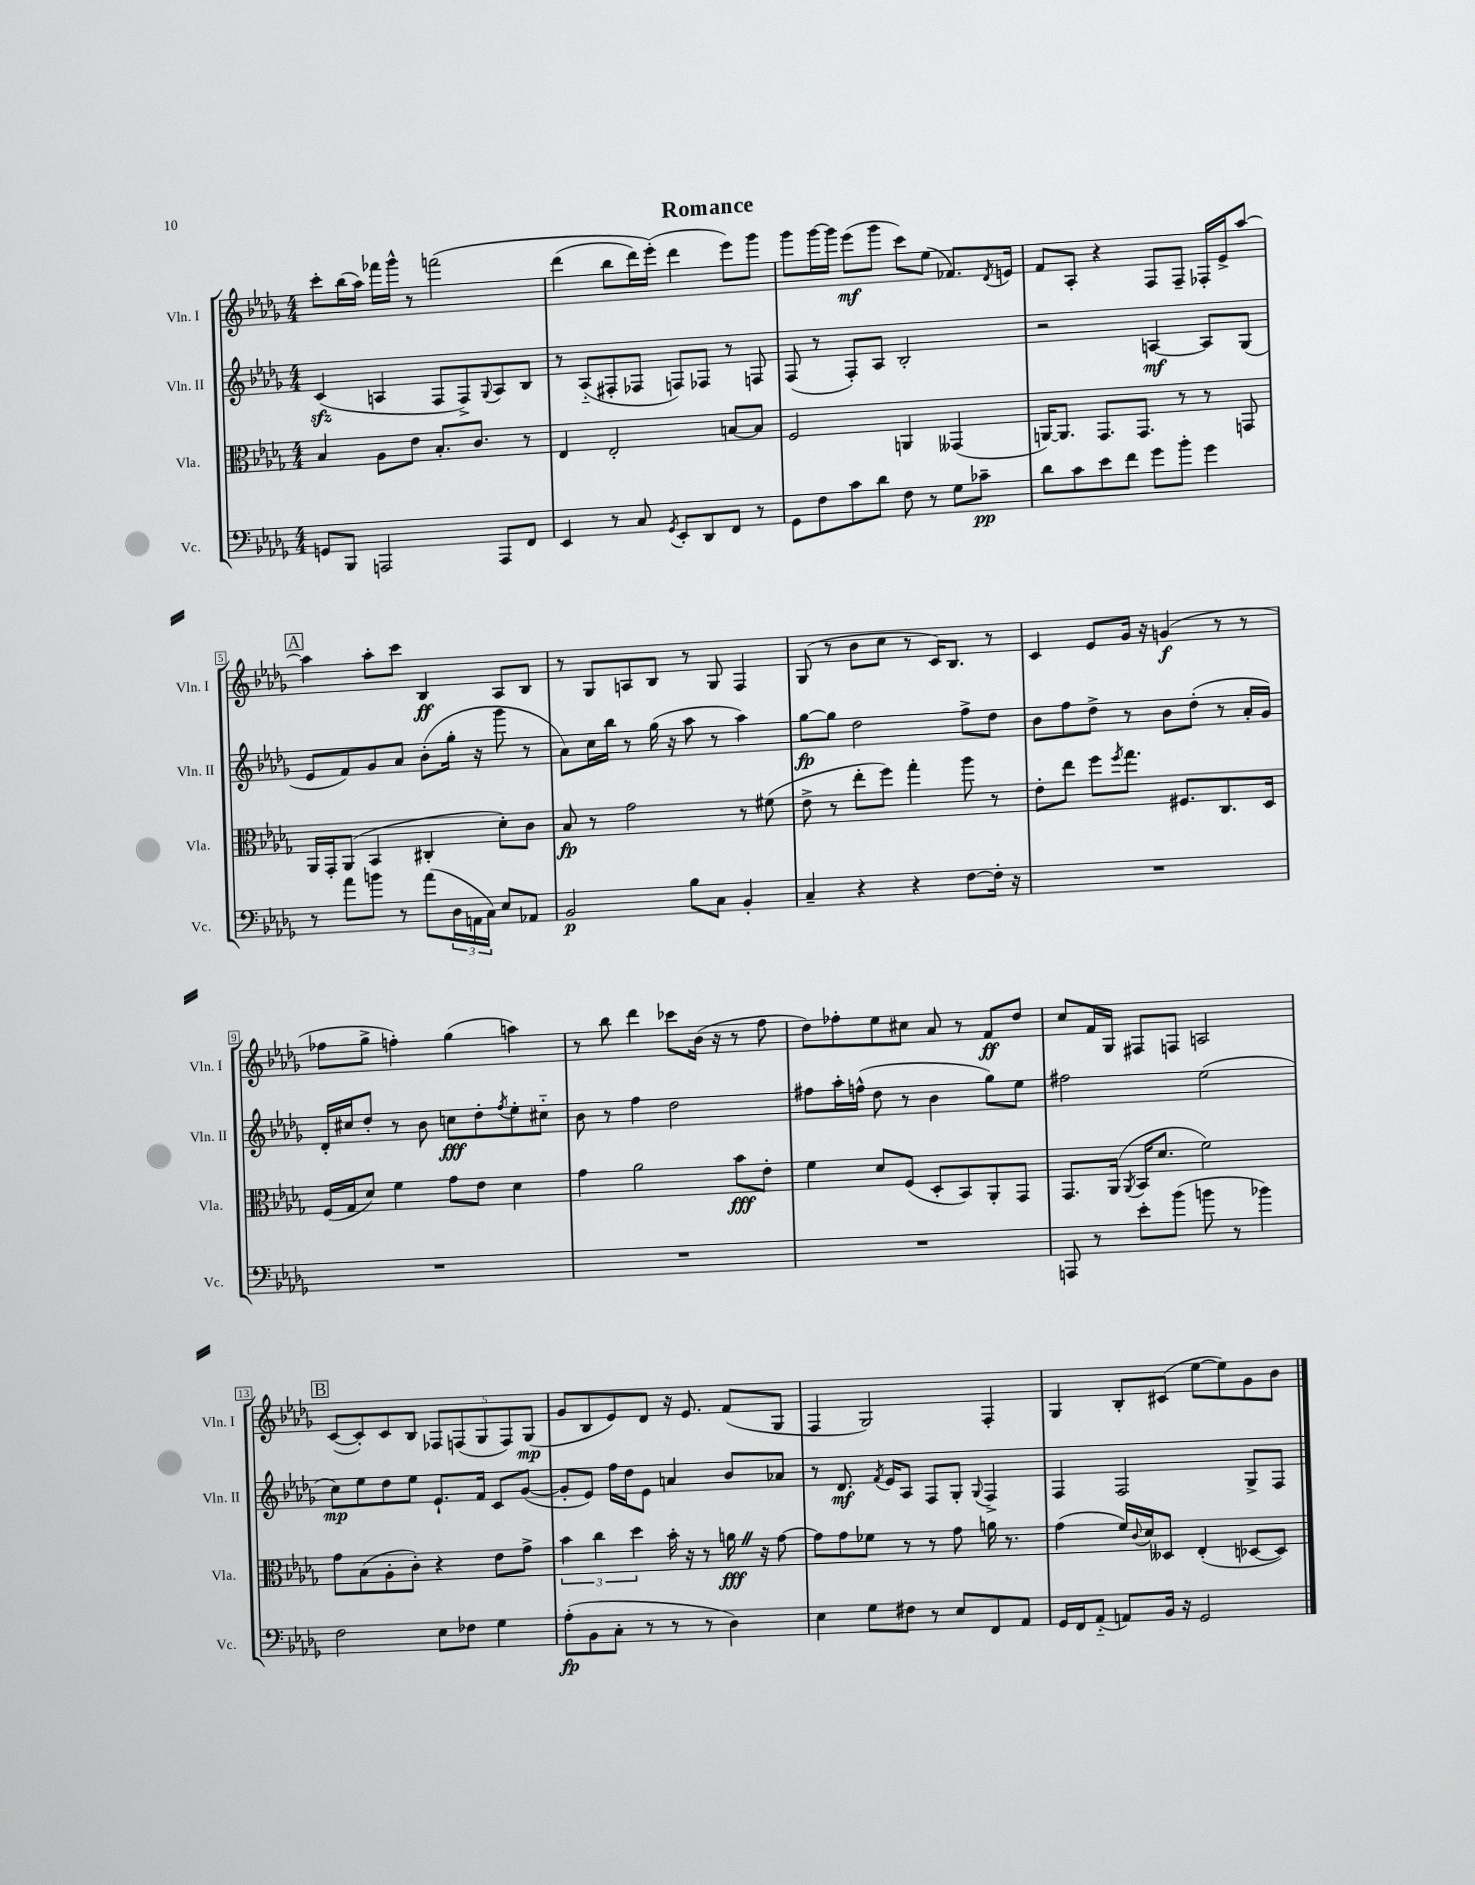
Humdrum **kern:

**kern	**dynam	**kern	**dynam	**kern	**dynam	**kern	**dynam
*part4	*part4	*part3	*part3	*part2	*part2	*part1	*part1
*staff4	*staff4	*staff3	*staff3	*staff2	*staff2	*staff1	*staff1
*I"Vc.	*	*I"Vla.	*	*I"Vln. II	*	*I"Vln. I	*
*I'Vc.	*	*I'Vla.	*	*I'Vln. II	*	*I'Vln. I	*
*clefF4	*	*clefC3	*	*clefG2	*	*clefG2	*
*k[b-e-a-d-g-]	*	*k[b-e-a-d-g-]	*	*k[b-e-a-d-g-]	*	*k[b-e-a-d-g-]	*
*M4/4	*	*M4/4	*	*M4/4	*	*M4/4	*
=1	=1	=1	=1	=1	=1	=1	=1
8GGn/L	.	4B-/	.	(4czz/	.	8ccc'\L	.
8BBB-/J	.	.	.	.	.	(16bb-\L	.
.	.	.	.	.	.	16aa-\JJ)	.
2AAAn/	.	8A-\L	.	4An/	.	16fff-X\LL	.
.	.	.	.	.	.	16ggg-^^\JJ	.
.	.	8e-\J	.	.	.	8r	.
.	.	8.B-'/L	.	8F/L	.	(2fffn\	.
.	.	.	.	8F^/)	.	.	.
.	.	8.c/J	.	.	.	.	.
.	.	.	.	8qqG-/	.	.	.
8AAA/L	.	.	.	8A/	.	.	.
8FF/J	.	8r	.	8B-/J	.	.	.
=2	=2	=2	=2	=2	=2	=2	=2
4EE-/	.	4E-/	.	8r	.	(4ddd-\	.
.	.	.	.	(8A-/L	.	.	.
8r	.	2E-'/	.	8F#X'/	.	8bb-\L	.
8C/	.	.	.	8F-X/J	.	16ddd-\L)	.
.	.	.	.	.	.	(16eee-'\JJ)	.
8qGG-/	.	.	.	.	.	.	.
8EE-'/L	.	.	.	8Fn/L)	.	4ddd-\	.
8DD-/	.	.	.	8F-X/J	.	.	.
8FF/J	.	[8Bn/L	.	8r	.	8eee-\L)	.
8r	.	8B/J]	.	8Fn/	.	8ggg-\J	.
=3	=3	=3	=3	=3	=3	=3	=3
8GG-\L	.	2F/	.	(8F/	.	8ggg-\L	.
8F\	.	.	.	8r	.	[16ggg-\L	.
.	.	.	.	.	.	16ggg-\JJ]	.
8c\	.	.	.	8F'/L)	.	(8eee-\L	mf
8d-\J	.	.	.	8A-/J	.	8ggg-\J	.
8F\	.	4AAn/	.	2B-'/	.	8ccc\L)	.
8r	.	.	.	.	.	(8ee-\J	.
8G-\L	.	(4GG--X/	.	.	.	8.f-X/L)	.
8c-X~\J	pp	.	.	.	.	.	.
.	.	.	.	.	.	8qd-/	.
.	.	.	.	.	.	16en/Jk	.
=4	=4	=4	=4	=4	=4	=4	=4
8d-\L	.	[16AAn/KL)	.	2r	.	8f/L	.
.	.	8.AA/J]	.	.	.	.	.
8c\	.	.	.	.	.	8A-'/J	.
8e-\	.	8.GG-/L	.	.	.	4r	.
8f\J	.	.	.	.	.	.	.
.	.	8.GG-/J	.	.	.	.	.
8g-\L	.	.	.	[4An/	mf	8F/L	.
8b-'\J	.	8r	.	.	.	8F~/J	.
4g-\	.	8r	.	8A/L]	.	16F-X'/LL	.
.	.	.	.	.	.	16e-^/J	.
.	.	8GGn/	.	(8G-/J	.	[8aa-/J	.
!!LO:LB:g=z
!!LO:REH:place=s1:t=A
=5	=5	=5	=5	=5	=5	=5	=5
8r	.	16AA-/LL	.	8e-/L	.	4aa-\]	.
.	.	16GG-'/J	.	.	.	.	.
8a-\L	.	(8AA-/J	.	8f/)	.	.	.
8bn\J	.	4BB-/	.	8g-/	.	8aa-'\L	.
8r	.	.	.	8a-/J	.	8ccc\J	.
(8a-\L	.	4C#X'/	.	(8b-'\L	.	4B-/	ff
24D-\L	.	.	.	16gg-'\Jk	.	.	.
24AAn\	.	.	.	.	.	.	.
.	.	.	.	16r	.	.	.
24C\JJ)	.	.	.	.	.	.	.
8E-/L	.	8d-'\L)	.	8ggg-\	.	8A-/L	.
8AA-X/J	.	8c\J	.	8r	.	8B-/J	.
=6	=6	=6	=6	=6	=6	=6	=6
2BB-/	p	8B-/	fp	8a-\L)	.	8r	.
.	.	8r	.	16cc\L	.	8G-/L	.
.	.	.	.	16bb-\JJ	.	.	.
.	.	2g-\	.	8r	.	8An/	.
.	.	.	.	(16gg-\	.	8B-/J	.
.	.	.	.	16r	.	.	.
8B-\L	.	.	.	8aa-\	.	8r	.
8C\J	.	.	.	8r	.	8G-/	.
4BB-'/	.	8r	.	4aa-\)	.	4F/	.
.	.	(8f#X\	.	.	.	.	.
=7	=7	=7	=7	=7	=7	=7	=7
4C~/	.	8e-^\	.	[8gg-\L	fp	(8G-/	.
.	.	8r	.	8gg-\J]	.	8r	.
4r	.	8ee-'\L	.	2dd-\	.	8b-\L	.
.	.	8ff\J)	.	.	.	8cc\J	.
4r	.	4gg-'\	.	.	.	8r	.
.	.	.	.	.	.	16c/KL)	.
.	.	.	.	.	.	8.B-/J	.
[8F\L	.	8aa-\	.	8ff^\L	.	.	.
16F'\Jk]	.	8r	.	8dd-\J	.	8r	.
16r	.	.	.	.	.	.	.
=8	=8	=8	=8	=8	=8	=8	=8
1r	.	8e-'\L	.	8b-\L	.	4c/	.
.	.	8ee-\J	.	8ff\	.	.	.
.	.	8ff\L	.	8dd-^\J	.	8e-/L	.
.	.	8qff/	.	.	.	.	.
.	.	8.gg-\J	.	8r	.	16g-/Jk	.
.	.	.	.	.	.	16r	.
.	.	.	.	8b-\L	.	(4gn/	f
.	.	8.F#X/L	.	.	.	.	.
.	.	.	.	(8dd-'\J	.	.	.
.	.	8.C/	.	8r	.	8r	.
.	.	.	.	16a-'/LL	.	8r	.
.	.	16D-/Jk	.	16g-/JJ)	.	.	.
!!LO:LB:g=z
=9	=9	=9	=9	=9	=9	=9	=9
1r	.	(16F/LL	.	16d-'/LL	.	8ff-X\L	.
.	.	16G-/J	.	16cc#X/J	.	.	.
.	.	8d-/J)	.	8dd-'/J	.	8gg-^\J	.
.	.	4f\	.	8r	.	4ffn'\)	.
.	.	.	.	8b-\	.	.	.
.	.	8g-\L	.	8ccn\L	fff	(4gg-\	.
.	.	8e-\J	.	8dd-'\	.	.	.
.	.	.	.	8qff/	.	.	.
.	.	4d-\	.	8ee-'\	.	4aan\)	.
.	.	.	.	8cc#X\J	.	.	.
=10	=10	=10	=10	=10	=10	=10	=10
1r	.	4g-\	.	8b-\	.	8r	.
.	.	.	.	8r	.	8bb-\	.
.	.	2a-\	.	4ff\	.	4ddd-\	.
.	.	.	.	2dd-\	.	8ccc-X\L	.
.	.	.	.	.	.	(16b-\Jk	.
.	.	.	.	.	.	16r	.
.	.	8b-\L	fff	.	.	8r	.
.	.	8e-'\J	.	.	.	8ff\	.
=11	=11	=11	=11	=11	=11	=11	=11
1r	.	4f\	.	8ff#X\L	.	8dd-\L)	.
.	.	.	.	16aa-'\L	.	8ff-X'\	.
.	.	.	.	(16ffn^^\JJ	.	.	.
.	.	8d-/L	.	8dd-\	.	8ee-\	.
.	.	(8F/J	.	8r	.	8cc#X\J	.
.	.	8D-'/L	.	4b-\	.	8a-/	.
.	.	8BB-/)	.	.	.	8r	.
.	.	8AA-'/	.	8gg-\L)	.	8f/L	ff
.	.	8GG-/J	.	8ee-\J	.	8dd-/J	.
=12	=12	=12	=12	=12	=12	=12	=12
8AAAn/	.	8.GG-/L	.	2ff#X\	.	8cc/L	.
8r	.	.	.	.	.	16f/L	.
.	.	(16AA-/Jk	.	.	.	16G-/JJ	.
.	.	8qAA-/	.	.	.	.	.
8e-'\L	.	16BB-/KL	.	.	.	8F#X/L	.
.	.	8.d-/J	.	.	.	.	.
(8b-\J	.	.	.	.	.	8Fn/J	.
8bn\	.	2f\)	.	(2ee-\	.	2An/	.
8r	.	.	.	.	.	.	.
4b-X\)	.	.	.	.	.	.	.
!!LO:LB:g=z
!!LO:REH:place=s1:t=B
=13	=13	=13	=13	=13	=13	=13	=13
2F\	.	8g-\L	.	8cc\L)	mp	([8c/L	.
.	.	(8B-\	.	8ee-\	.	8c'/])	.
.	.	8A-'\	.	8dd-\	.	8c/	.
.	.	8c'\J)	.	8ee-\J	.	8B-/J	.
8E-\L	.	4r	.	8.e-`/L	.	10F-X/L	.
.	.	.	.	.	.	(10Fn/	.
8F-X\J	.	.	.	.	.	.	.
.	.	.	.	16f/Jk	.	.	.
.	.	.	.	.	.	10G-/	.
4G-\	.	8e-\L	.	8c/L	.	.	.
.	.	.	.	.	.	10F/)	.
.	.	8g-^\J	.	([8g-/J	.	.	.
.	.	.	.	.	.	(10G-/J	mp
=14	=14	=14	=14	=14	=14	=14	=14
(8A-'\L	fp	6b-\	.	8g-'/L]	.	8g-/L	.
8BB-\	.	.	.	8e-/J)	.	8B-/	.
.	.	6cc\	.	.	.	.	.
8C'\J	.	.	.	16ff\LL	.	8e-/)	.
.	.	.	.	16dd-\J	.	.	.
.	.	6dd-\	.	.	.	.	.
8r	.	.	.	8e-\J	.	8d-/J	.
8r	.	16b-'\	.	4an/	.	16r	.
.	.	16r	.	.	.	8.e-/	.
8r	.	8r	.	.	.	.	.
4D-\)	.	16anZ\	fff	8b-/L	.	(8f/L	.
.	.	16r	.	.	.	.	.
.	.	[8g-\	.	8a-X/J	.	8G-/J	.
=15	=15	=15	=15	=15	=15	=15	=15
4E-\	.	8g-\L]	.	8r	.	4F/	.
.	.	8g-\	.	8.d-/	mf	.	.
8G-\L	.	8f-X\J	.	.	.	2G-/)	.
.	.	.	.	8qf/	.	.	.
.	.	.	.	16e-/KL	.	.	.
8F#X\J	.	8r	.	8A-/J	.	.	.
8r	.	8r	.	8F/L	.	.	.
8E-/L	.	8g-\	.	8G-'/J	.	.	.
.	.	.	.	8qqG-/	.	.	.
8FF/	.	16an\	.	4F^/	.	4F'/	.
.	.	8.r	.	.	.	.	.
8AA-/J	.	.	.	.	.	.	.
=16	=16	=16	=16	=16	=16	=16	=16
16GG-/LL	.	(4g-\	.	4F/	.	4G-/	.
16FF/J	.	.	.	.	.	.	.
(8AA-/J	.	.	.	.	.	.	.
8AAn/L)	.	16f/LL)	.	2F/	.	8B-'/L	.
.	.	8qqc/	.	.	.	.	.
.	.	16d-/J	.	.	.	.	.
16BB-/Jk	.	8D--X/J	.	.	.	(8c#X/J	.
16r	.	.	.	.	.	.	.
2GG-/	.	(4E-'/	.	.	.	[8ee-\L	.
.	.	.	.	.	.	8ee-\])	.
.	.	[8D-X/L	.	8G-^/L	.	8g-\	.
.	.	8D-/J])	.	8F/J	.	8b-\J	.
==	==	==	==	==	==	==	==
*-	*-	*-	*-	*-	*-	*-	*-
